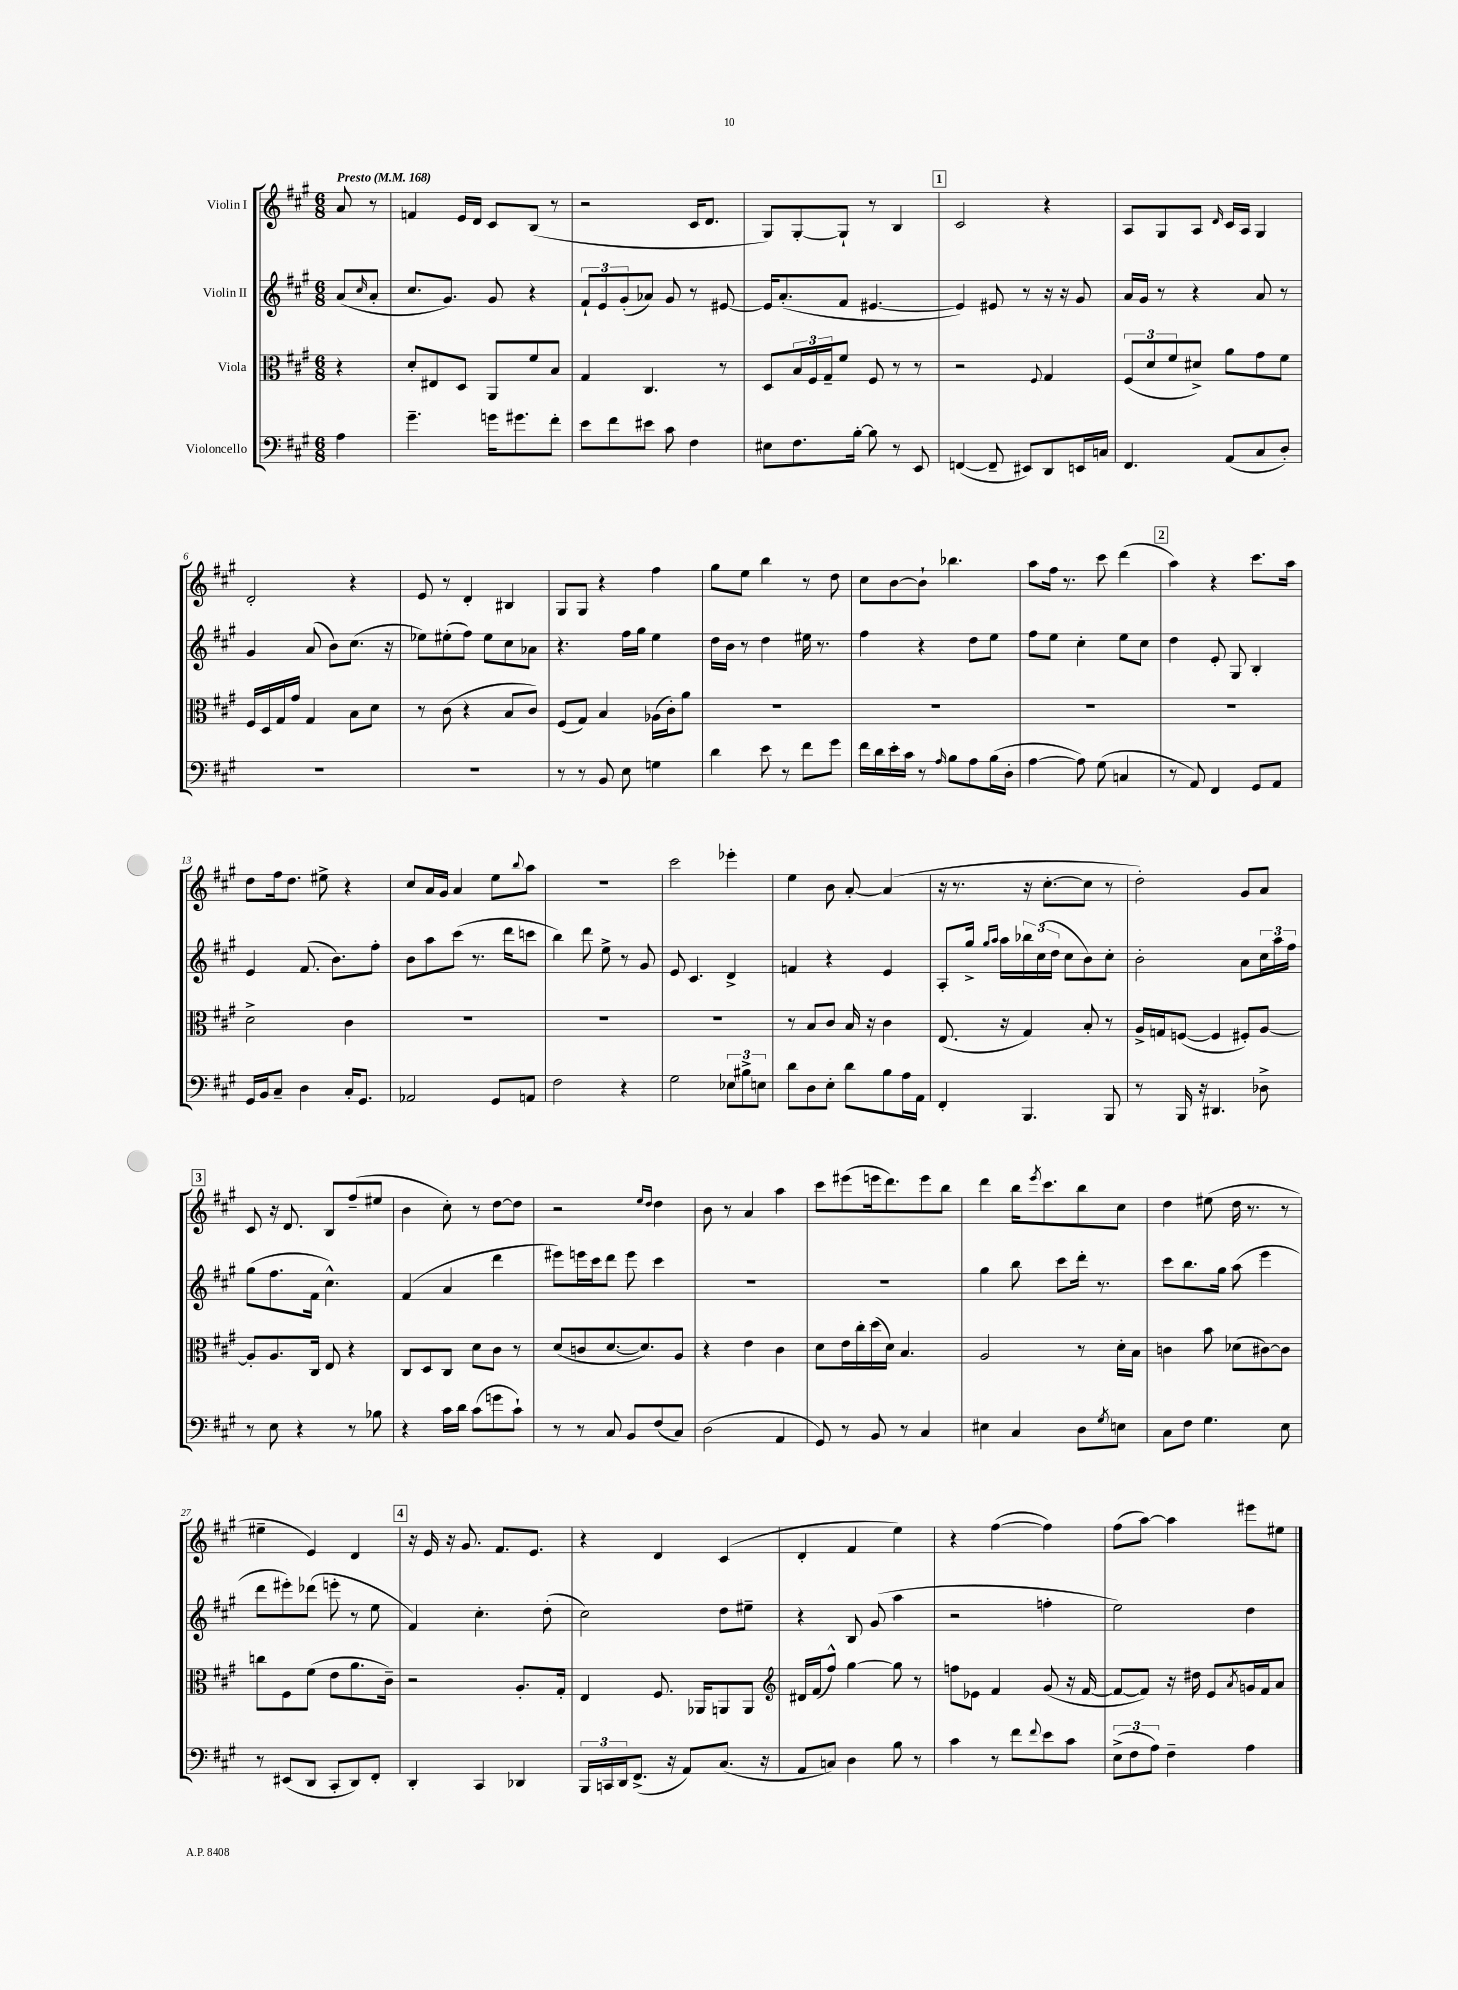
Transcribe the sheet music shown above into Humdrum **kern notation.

**kern	**kern	**kern	**kern
*staff4	*staff3	*staff2	*staff1
*clefF4	*clefC3	*clefG2	*clefG2
*k[f#c#g#]	*k[f#c#g#]	*k[f#c#g#]	*k[f#c#g#]
*M6/8	*M6/8	*M6/8	*M6/8
*MM168	*MM168	*MM168	*MM168
4A	4r	(8a	8a
.	.	16qqcc#	.
.	.	8a'	8r
=	=	=	=
4.g#~	8d'	8.cc#	4f
.	8E#	.	.
.	.	8.g#)	.
.	8D	.	16e
.	.	.	16d
16g	8AA	8g#	8c#
8.g#	.	.	.
.	8f#	4r	(8B
8f#'	8B	.	8r
=	=	=	=
8e	4G#	12f#`	2r
.	.	12e	.
8f#	.	.	.
.	.	(12g#'	.
8e#	4.C#	8a-)	.
8c#	.	8g#	.
4F#	.	8r	16c#
.	.	.	8.d
.	8r	[8e#	.
=	=	=	=
8E#	8D	16e#]	8G#)
.	.	(8.a'	.
8.F#	24B	.	[8G#'
.	24F#	.	.
.	24G#~	.	.
.	8f#	8f#	8G#`]
[16B'	.	.	.
8B]	8F#	[4.e#	8r
8r	8r	.	4B
8EE	8r	.	.
=	=	=	=
([4FF	2r	4e#])	2c#
8FF~]	.	8e#	.
8EE#)	.	8r	.
.	8qqF#	.	.
8DD	4G#	16r	4r
.	.	16r	.
16EE	.	8g#	.
16C	.	.	.
=	=	=	=
4.FF#	(12F#	16a	8A
.	.	16g#	.
.	12d	.	.
.	.	8r	8G#
.	12f#	.	.
.	8d#^)	4r	8A
.	.	.	16qqd
(8AA	8a	.	16c#
.	.	.	16A
8C#	8g#	8a	4G#
8D')	8f#	8r	.
=	=	=	=
2.r	16F#	4g#	2d'
.	16D	.	.
.	16G#	.	.
.	16g#	.	.
.	4G#	(8a	.
.	.	8b)	.
.	8B	(8.cc#	4r
.	8d	.	.
.	.	16r	.
=	=	=	=
2.r	8r	8ee-)	8e
.	(8c#	(8ee#'	8r
.	4r	8ff#)	4d'
.	.	8ee#	.
.	8B	8cc#	4B#
.	8c#)	8a-	.
=	=	=	=
8r	(8F#	4.r	8G#
8r	8G#)	.	8G#
8BB	4B	.	4r
8E	.	16ff#	.
.	.	16gg#	.
4G	(16A-	4ee	4ff#
.	16c#')	.	.
.	8a	.	.
=	=	=	=
4d	2.r	16dd	8gg#
.	.	16b	.
.	.	8r	8ee
8e	.	4dd	4bb
8r	.	.	.
8f#	.	16ee#	8r
.	.	8.r	.
8g#	.	.	8dd
=	=	=	=
16f#	2.r	4ff#	8cc#
16d	.	.	.
16e'	.	.	[8b
16c#	.	.	.
8r	.	4r	8b`]
16qqA	.	.	.
8B	.	.	4.bb-
8A	.	8dd	.
(16B	.	8ee	.
16D'	.	.	.
=	=	=	=
[4A	2.r	8ff#	8aa
.	.	8ee	16ff#
.	.	.	8.r
8A])	.	4cc#'	.
(8G#	.	.	8ccc#
4C	.	8ee	(4ddd
.	.	8cc#	.
=	=	=	=
8r	2.r	4dd	4aa)
8AA)	.	.	.
4FF#	.	8e'	4r
.	.	8G#	.
8GG#	.	4B'	8.ccc#
8AA	.	.	.
.	.	.	16aa
=	=	=	=
16GG#	2d^	4e	8dd
16BB	.	.	.
8C#~	.	.	16ff#
.	.	.	8.dd
4D	.	(8.f#	.
.	.	.	8ee#^
.	.	8.b)	.
16C#'	4c#	.	4r
8.GG#	.	.	.
.	.	8ff#'	.
=	=	=	=
2AA-	2.r	8b	8cc#
.	.	8aa	16a
.	.	.	16g#
.	.	(8ccc#	4a
.	.	8.r	.
8GG#	.	.	8ee
.	.	16ddd	.
.	.	.	8qqbb
8AA	.	8ccc	8aa
=	=	=	=
2F#	2.r	4bb)	2.r
.	.	8ddd	.
.	.	8ee^	.
4r	.	8r	.
.	.	8g#	.
=	=	=	=
2G#	2.r	8e	2ccc#
.	.	4.c#	.
12E-	.	4d^	4eee-'
12B#^	.	.	.
12E	.	.	.
=	=	=	=
8d	8r	4f	4ee
8D	8B	.	.
8E'	8c#	4r	8b
8d	16B	.	[8a'
.	16r	.	.
8B	4c#	4e	(4a]
16A	.	.	.
16AA	.	.	.
=	=	=	=
4FF#'	(8.E	8A'	16r
.	.	.	8.r
.	.	16gg#^	.
.	.	16qqgg#	.
.	.	16qqaa	.
.	16r	16aa	.
4.BBB	4G#)	24bb-	16r
.	.	(24cc#	.
.	.	.	[8.cc#'
.	.	24dd	.
.	.	8cc#	.
.	8B'	8b)	8cc#]
8BBB	8r	8cc#'	8r
=	=	=	=
8r	16A^	2b'	2dd')
.	16G	.	.
16BBB	([8F	.	.
16r	.	.	.
4.DD#	4F]	.	.
.	8F#')	8a	8g#
8D-^	[8A	24cc#	8a
.	.	24aa	.
.	.	24ff#	.
=	=	=	=
8r	8A']	(8gg#	8c#
8E	8.A	8.ff#	16r
.	.	.	8.d
4r	.	.	.
.	16C#	16f#	.
.	8E	4.cc#^^)	8B
8r	4r	.	(8ff#~
8B-	.	.	8ee#
=	=	=	=
4r	8C#	(4f#	4b
.	8D	.	.
16c#	8C#	4a	8cc#')
16d	.	.	.
(8c#	8d	.	8r
8g	8c#	4ddd	[8dd
8c#`)	8r	.	8dd]
=	=	=	=
8r	(8d	8eee#)	2r
8r	8c	16eee	.
.	.	16ccc#	.
8C#	[8.d	8ddd	.
8BB	.	8eee	.
.	8.d])	.	.
.	.	.	16qqee
.	.	.	16qqdd
(8F#	.	4ccc#	4dd
8C#)	8A	.	.
=	=	=	=
(2D	4r	2.r	8b
.	.	.	8r
.	4e	.	4a
4AA	4c#	.	4aa
=	=	=	=
8GG#)	8d	2.r	8ccc#
8r	16e	.	(8eee#
.	16cc#'	.	.
8BB	(16dd	.	16eee
.	16d)	.	8.ddd)
8r	4.B	.	.
4C#	.	.	8eee
.	.	.	8bb
=	=	=	=
4E#	2A	4gg#	4ddd
4C#	.	8bb	16bb
.	.	.	8qeee
.	.	.	8.ccc#
.	.	8ccc#	.
8D	8r	16ddd'	8bb
.	.	8.r	.
8qG#	.	.	.
8E	16d'	.	8cc#
.	16B	.	.
=	=	=	=
8C#	4c	8ccc#	4dd
8F#	.	8.bb	.
4.G#	8b	.	(8ee#
.	.	16gg#	.
.	(8d-	(8aa	16dd
.	.	.	8.r
.	[8c#)	4eee	.
8E	8c#]	.	8r
=	=	=	=
8r	8cc	8ddd	4ee#~
(8EE#	8F#	8eee#')	.
8DD	(8f#	(8ddd-	4e)
8CC#'	8e	8eee'	.
8DD)	8.a	8r	4d
8FF#'	.	8ee	.
.	16c#~)	.	.
=	=	=	=
4DD'	2r	4f#)	16r
.	.	.	16e
.	.	.	16r
.	.	.	8.g#
4CC#	.	4.cc#'	.
.	.	.	8.f#
4DD-	8.A'	.	.
.	.	.	8.e
.	.	(8dd'	.
.	16G#'	.	.
=	=	=	=
24BBB	4E	2cc#)	4r
24CC	.	.	.
24DD	.	.	.
(8.FF#^	.	.	.
.	8.F#	.	4d
16r	.	.	.
8AA)	.	.	.
.	16AA-	.	.
(8.C#	8AA	8dd	(4c#
.	8AA	8ee#~	.
16r	.	.	.
=	=	=	=
*	*clefG2	*	*
8AA	16d#	4r	4d'
.	(16f#	.	.
8C)	8ff#^^)	.	.
4D	[4gg#	8B	4f#
.	.	(8g#	.
8B	8gg#]	4aa	4ee)
8r	8r	.	.
=	=	=	=
4c#	8ff	2r	4r
.	8e-	.	.
8r	4f#	.	([4ff#
8f#	.	.	.
8qqf#	.	.	.
8e	(8g#	4ff'	4ff#])
8c#	16r	.	.
.	[16f#	.	.
=	=	=	=
(12E^	8f#_	2ee)	(8ff#
12F#	.	.	.
.	8f#])	.	[8aa)
12A)	.	.	.
4F#~	16r	.	4aa]
.	16dd#	.	.
.	8e	.	.
.	8qa	.	.
4A	16g	4dd	8eee#
.	16f#	.	.
.	8a	.	8ee#
==	==	==	==
*-	*-	*-	*-
